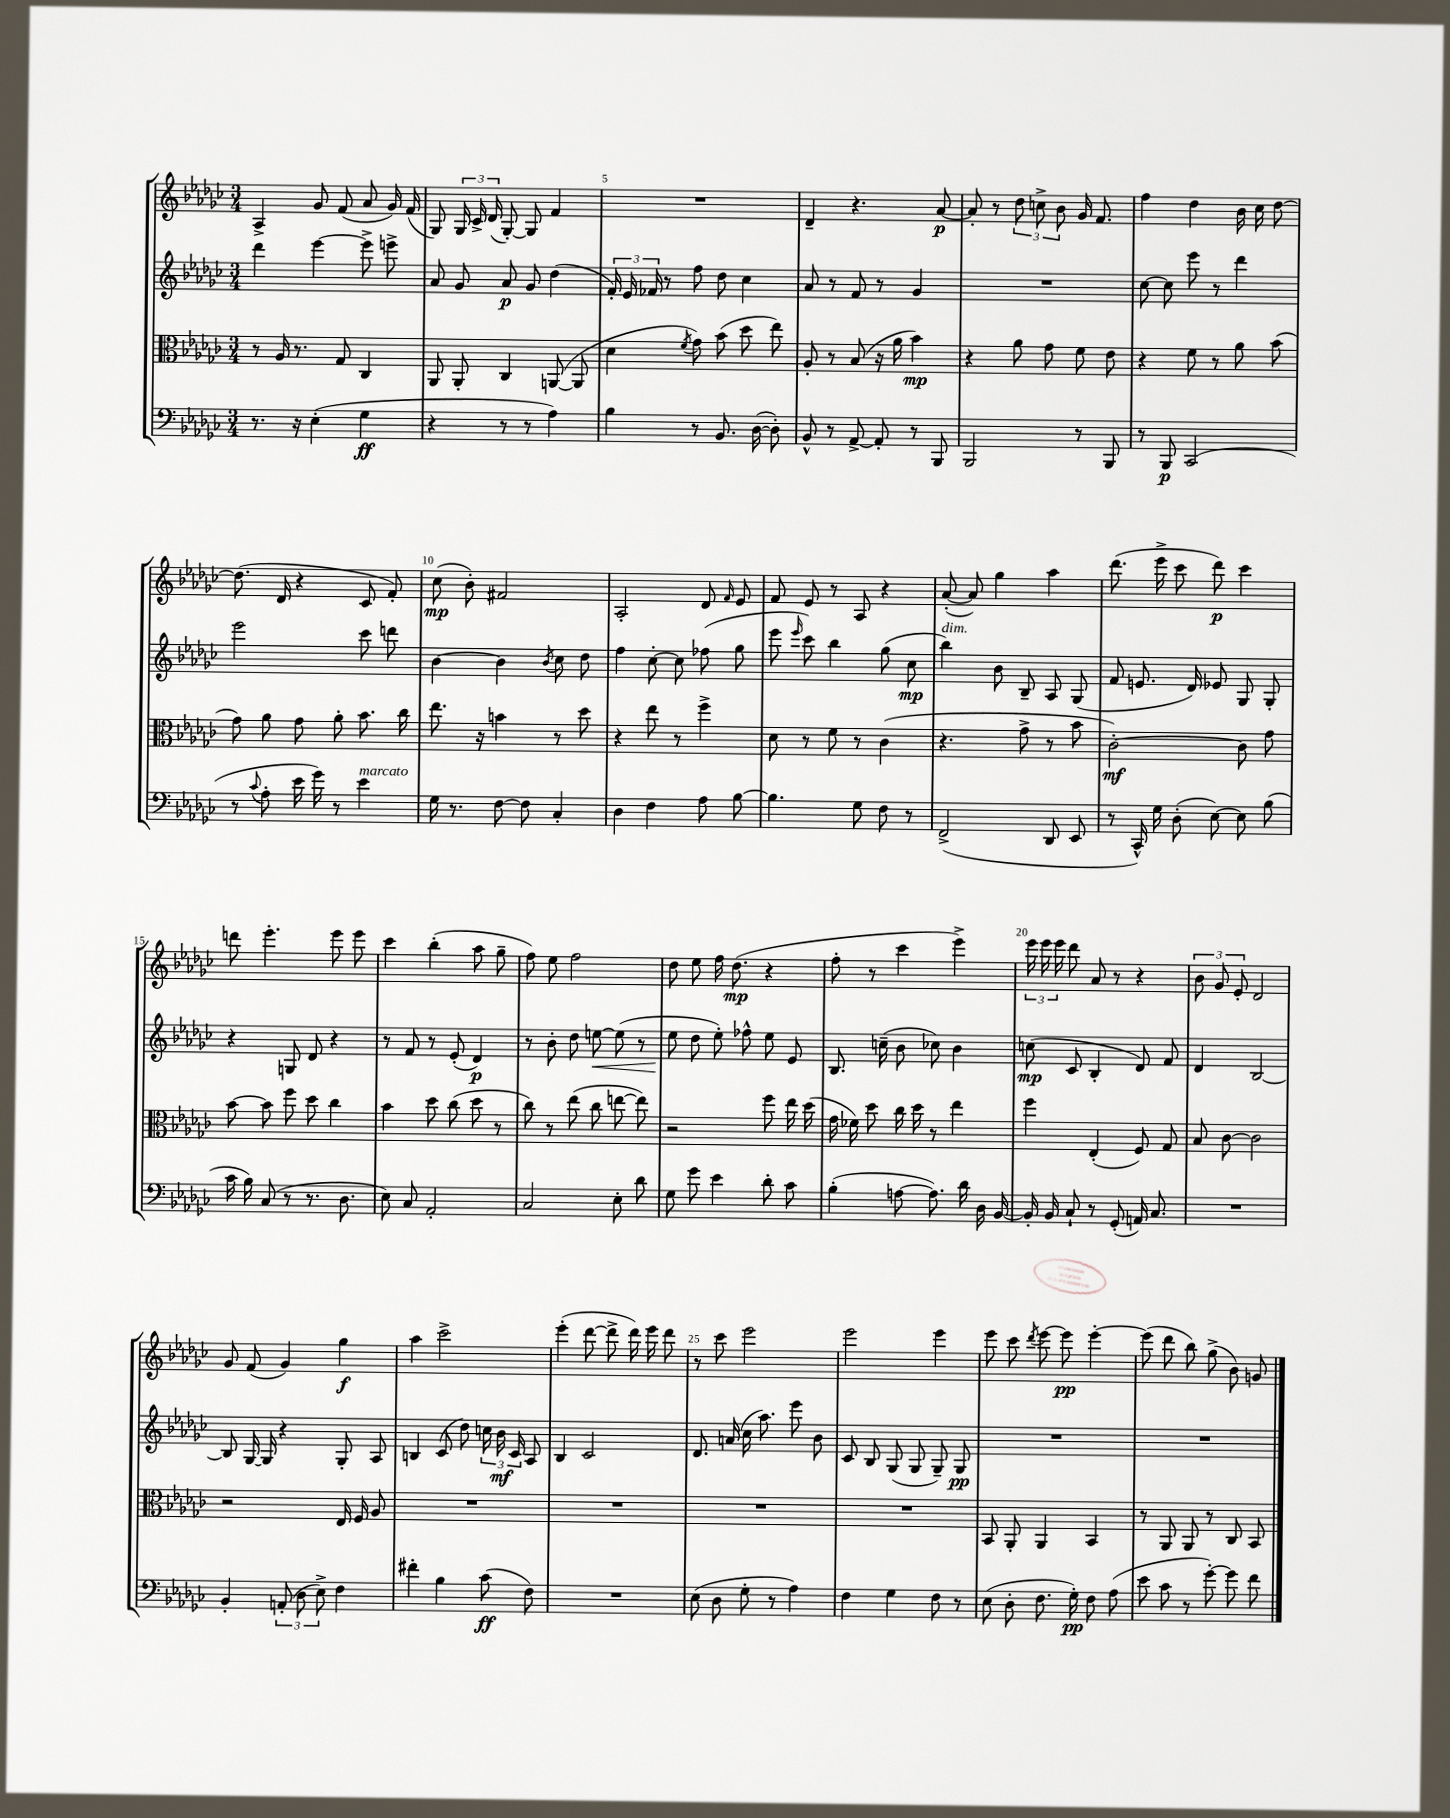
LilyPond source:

<<
\new StaffGroup <<
\new Staff = "s0" {
    \clef treble \key ges \major \numericTimeSignature \time 3/4
    \autoBeamOff aes4-> ges'8 f'8( aes'8 ges'16) f'16( |
    ges8) \tuplet 3/2 { ges16 ces'16-> des'16( } ges8~-.) ges8 f'4 |
    R2. |
    des'4-- r4. aes'8~\p |
    aes'8-. r8 \tuplet 3/2 { des''8 c''8-> bes'8 } ges'16 f'8. |
    f''4 des''4 bes'16 ces''16 des''8~ |
    des''8.( des'16 r4 ces'8 f'8-.) |
    ces''8\mp( bes'8-.) fis'2 |
    aes2-. des'8 \grace { f'16 } ees'8 |
    f'8 ees'8 r8 aes8 r4 |
    aes'8~-.( aes'8) ges''4 aes''4 |
    des'''8.( ees'''16-> ces'''8 des'''8\p) ces'''4 |
    d'''8 ees'''4.-. ees'''8 ees'''8 |
    ces'''4 bes''4-.( aes''8 ges''8-- |
    f''8) ees''8 f''2 |
    des''8 ees''8 f''16 des''8.\mp( r4 |
    f''8-. r8 ces'''4 ees'''4->) |
    \tuplet 3/2 { ees'''16 ees'''16 ees'''16 } des'''8 aes'8 r8 r4 |
    \tuplet 3/2 { bes'8 ges'8 ees'8-. } des'2 |
    ges'8 f'8( ges'4) ges''4\f |
    aes''4 ces'''2-> |
    ees'''4-.( des'''8~ des'''8-> des'''16) ees'''16 des'''8 |
    r8 ces'''8 ees'''2 |
    ees'''2 ees'''4 |
    ees'''8 ces'''8 \acciaccatura { des'''8 } ees'''8~ ees'''8\pp ees'''4~-. |
    ees'''8( des'''8 bes''8) ges''8->( bes'8) g'8 \bar "|." |
}
\new Staff = "s1" {
    \clef treble \key ges \major \numericTimeSignature \time 3/4
    \autoBeamOff des'''4 ees'''4~ ees'''8-> e'''8-> |
    aes'8 ges'8 aes'8\p ges'8 des''4( |
    \tuplet 3/2 { f'16-.) ees'16 fes'16 } r8 f''8 des''8 ces''4 |
    aes'8 r8 f'8 r8 ges'4 |
    R2. |
    ces''8~ ces''8 ees'''8 r8 des'''4 |
    ees'''2 ces'''8 d'''8 |
    bes'4~ bes'4 \acciaccatura { bes'8 } ces''8 des''8 |
    f''4 ces''8~-. ces''8 fes''8( ges''8 |
    ees'''8 \grace { ees'''16 } ces'''8) bes''4 ges''8( ces''8\mp |
    bes''4^\markup { \italic "dim." }) bes'8 bes8-- aes8 ges8( |
    f'8 e'8. des'16) ees'8 ges8 ges8-. |
    r4 g8 des'8 r4 |
    r8 f'8 r8 ees'8-.( des'4\p) |
    r8 bes'8-. des''8 e''8~\< e''8( r8 |
    ees''8\! des''8 ees''8-.) fes''8-^ ees''8 ees'8 |
    bes8. c''16--( bes'8 ces''8) bes'4 |
    c''8\mp( ces'8 bes4-. des'8) f'8 |
    des'4 bes2~ |
    bes8 ges16~ ges16 r4 ges8-. aes8 |
    b4 ces'8( des''8) \tuplet 3/2 { c''16 bes'16\mf ces'16 } aes8 |
    bes4 ces'2 |
    des'8. a'16( ces''16 aes''8.) ees'''8 bes'8 |
    ces'8 bes8 ges8( ges8 ges8--) ges8\pp |
    R2. |
    R2. \bar "|." |
}
\new Staff = "s2" {
    \clef alto \key ges \major \numericTimeSignature \time 3/4
    \autoBeamOff r8 aes16 r8. ges8 ces4 |
    aes,8 aes,8-. ces4 a,8~( a,8 |
    des'4 \acciaccatura { f'8 } ges'8) bes'8( des''8 ees''8) |
    aes8-. r8 bes8( r16 aes'16 bes'4\mp) |
    r4 aes'8 ges'8 f'8 ees'8 |
    r4 f'8 r8 aes'8 bes'8( |
    ges'8) aes'8 ges'8 aes'8-. bes'8. ces''16 |
    ees''8. r16 b'4 r8 des''8 |
    r4 ees''8 r8 f''4-> |
    des'8 r8 f'8 r8 ces'4( |
    r4. ges'8-> r8 bes'8 |
    ces'2~-.\mf) ces'8 ges'8 |
    bes'8~ bes'8 f''8 des''8 ces''4 |
    bes'4 des''8 ces''8( des''8 r8 |
    ces''8) r8 ees''8( ces''8 e''8~ e''8) |
    r2 f''8 ees''16 des''16( |
    ges'16 fes'16) des''8 ces''16 des''16 r8 ees''4 |
    f''4 ees4-.( f8) ges8 |
    bes8 ces'8~ ces'2 |
    r2 ees16 f16 aes8 |
    R2. |
    R2. |
    R2. |
    R2. |
    bes,8 aes,8-. aes,4 bes,4 |
    r8 aes,8 aes,8 r8 ces8 bes,8 \bar "|." |
}
\new Staff = "s3" {
    \clef bass \key ges \major \numericTimeSignature \time 3/4
    \autoBeamOff r8. r16 ees4-.( ges4\ff |
    r4 r8 r8 aes4) |
    bes4 r8 bes,8. des16~( des8-.) |
    bes,8-^ r8 aes,8~-> aes,8-. r8 bes,,8 |
    bes,,2 r8 bes,,8 |
    r8 bes,,8\p ces,2( |
    r8 \appoggiatura { ces'8 } aes8-. ees'16 ges'16) r8 ees'4^\markup { \italic "marcato" } |
    ges16 r8. f8~ f8 ces4-. |
    des4 f4 aes8 bes8~ |
    bes4. ges8 f8 r8 |
    f,2->( des,8 ees,8 |
    r8 ces,16-^) ges16 des8-.( ees8~) ees8 bes8( |
    ces'16 bes16) ces8( r8 r8. des8. |
    ees8) ces8 aes,2-. |
    ces2 ees8-. des'8 |
    ges8 ges'8 ees'4 des'8-. ces'8 |
    bes4-.( a8~ a8.) des'16 des16 bes,16~ |
    bes,16-. bes,16 ces8-! r8 ges,8-.( a,16) ces8. |
    R2. |
    bes,4-. \tuplet 3/2 { a,8-.( des8 ees8->) } f4 |
    fis'4-. bes4 ces'8\ff( f8) |
    R2. |
    ees8( des8 ges8-. r8 aes4) |
    f4 ges4 f8 r8 |
    ees8( des8-. f8. ges16-.\pp) f8 aes8( |
    ees'8 ces'8 r8 ges'8~-.) ges'8 f'8 \bar "|." |
}
>>
>>
\layout { \context { \Score currentBarNumber = #3 \override BarNumber.break-visibility = ##(#f #t #t) barNumberVisibility = #(every-nth-bar-number-visible 5) } }
